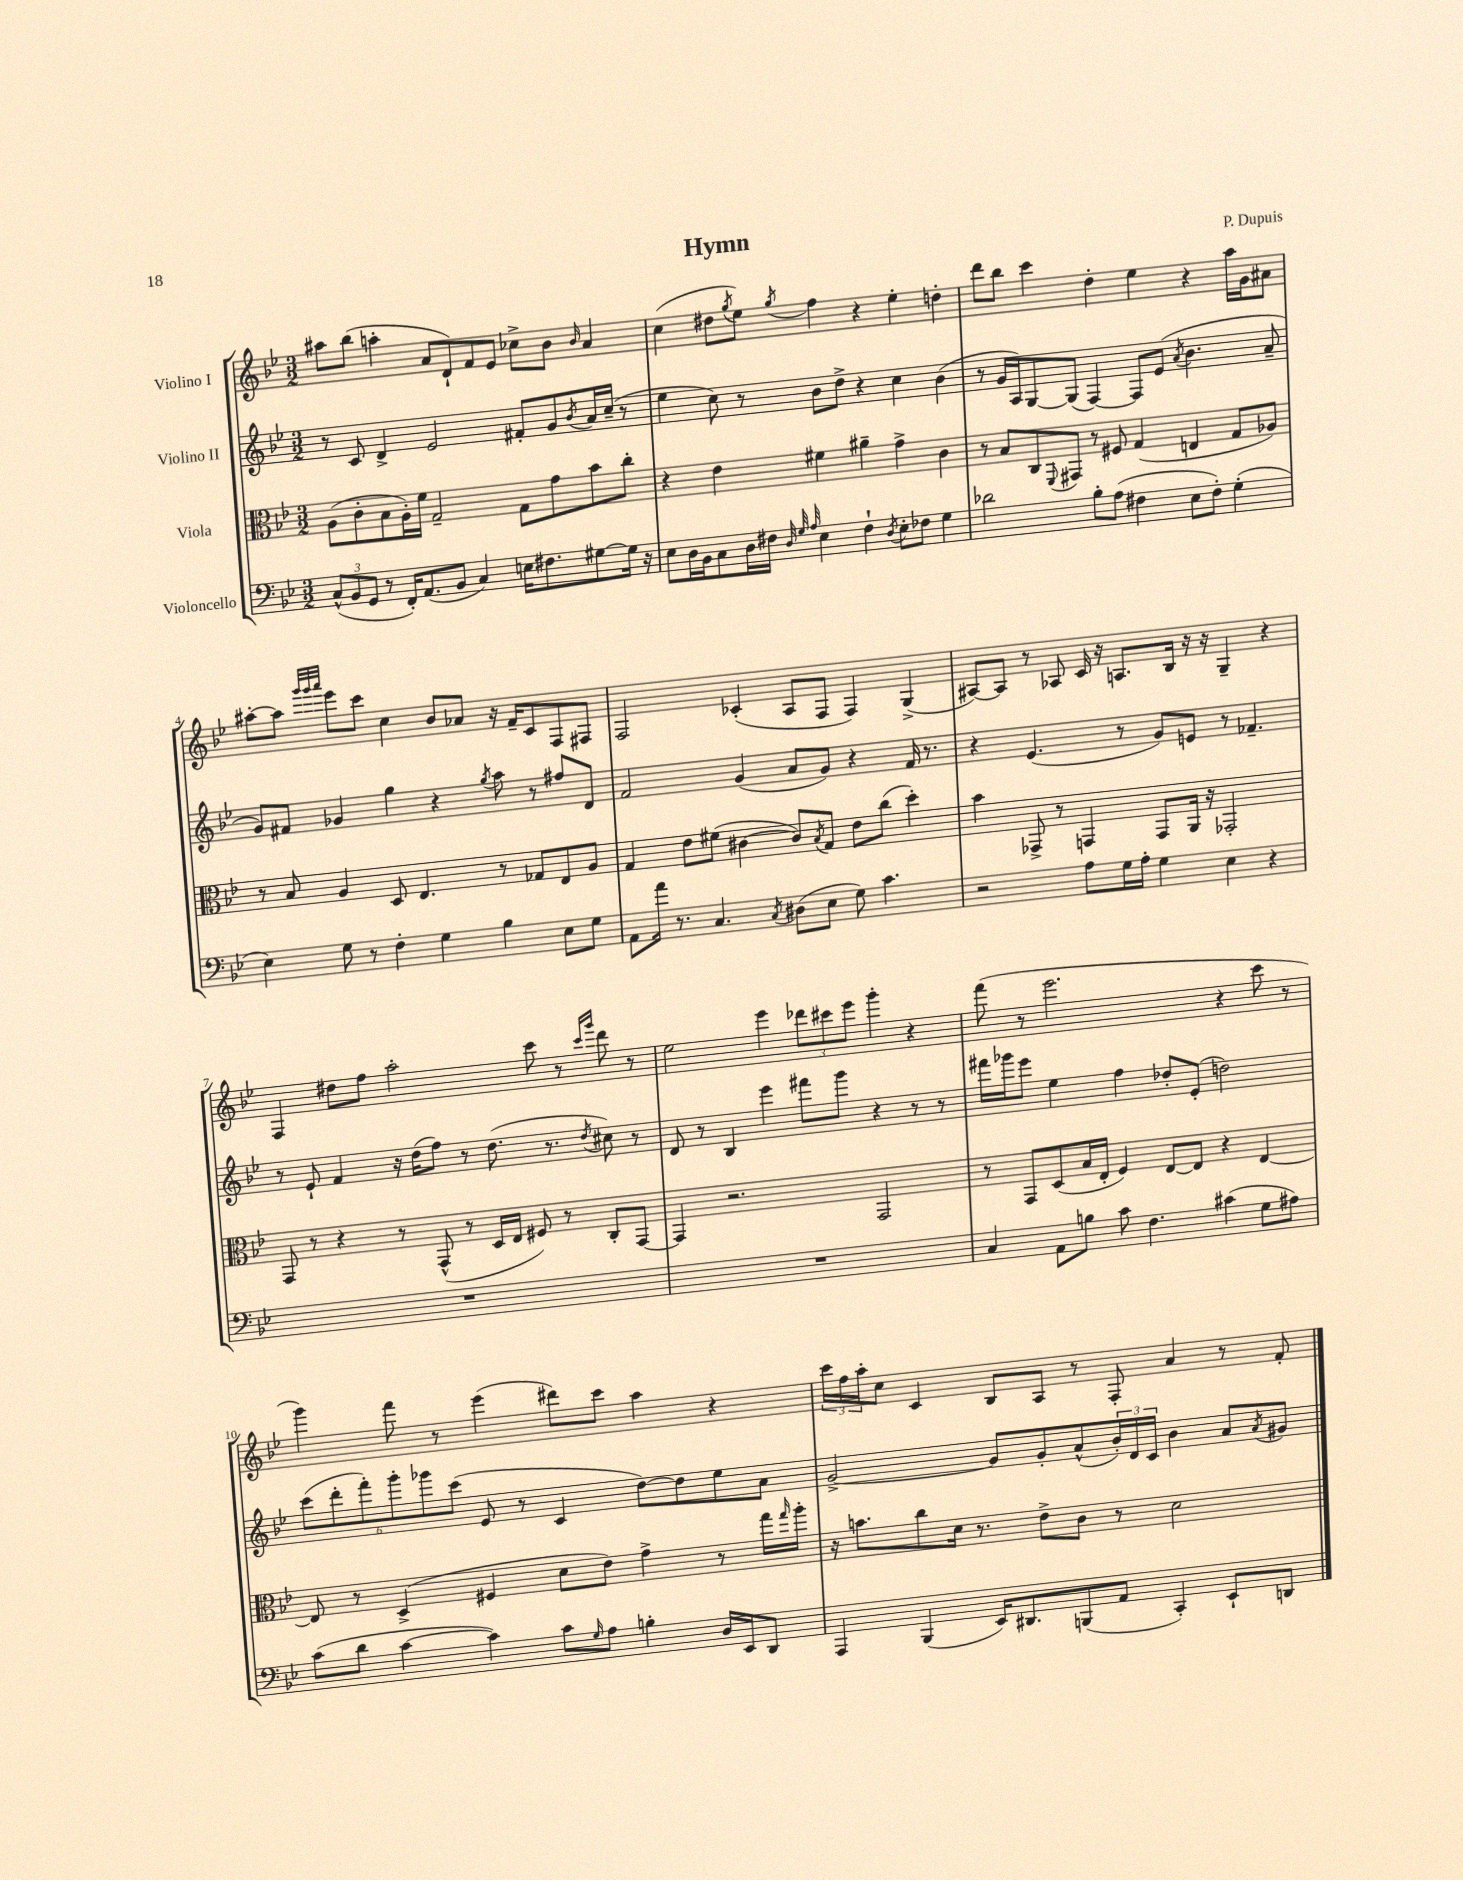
\header { title = "Hymn" composer = "P. Dupuis" }
<<
\new StaffGroup <<
\new Staff = "s0" \with { instrumentName = "Violino I" } {
    \clef treble \key bes \major \numericTimeSignature \time 3/2
    ais''8 bes''8( a''4-. a'8 d'8-!) f'8 ees'8 ces''8-> bes'8 \grace { bes'16 } a'4 |
    c''4( dis''8 \acciaccatura { g''8 } ees''8) \acciaccatura { g''8 } f''4 r4 ees''4-. d''4-. |
    d'''8 bes''8 c'''4 d''4-. ees''4 r4 a''16 g'16 ais'8 |
    ais''8~-. ais''8 \grace { g'''32 g'''32 a'''32 } ees'''8 c'''8 c''4 bes'8 aes'8 r16 f'16-- c'8 f8 fis8 |
    f2 ces'4-.( a8 f8 f4) g4->( |
    ais8~) ais8 r8 aes8 c'16 r16 a8. bes16 r16 r16 g4-- r4 |
    f4 dis''8 f''8 a''2-. c'''8 r8 \grace { c'''16 g'''16 } d'''8 r8 |
    ees''2 ees'''4 \tuplet 3/2 { des'''8 cis'''8 ees'''8 } g'''4-. r4 |
    f'''8( r8 ees'''2. r4 c'''8 r8 |
    g'''4) f'''8 r8 ees'''4( dis'''8) c'''8 a''4 r4 |
    \tuplet 3/2 { c'''16 f''16 a''16-. } c''8 c'4 bes8 a8 r8 f8-. a'4 r8 f'8-. \bar "|." |
}
\new Staff = "s1" \with { instrumentName = "Violino II" } {
    \clef treble \key bes \major \numericTimeSignature \time 3/2
    r8 c'8 d'4-> ees'2 fis'8-. g'8 \acciaccatura { bes'8 } a'16 c''16--( r8 |
    ees''4 c''8) r8 bes'8 d''8-> r4 c''4 bes'4( |
    r8 g'16 a16) g8~ g8( f4~) f8 ees'8( \acciaccatura { a'8 } bes'4. a'8-- |
    g'8) fis'8 ges'4 g''4 r4 \acciaccatura { g''8 } a''8 r8 fis''8 d'8 |
    f'2 g'4( a'8 g'8) r4 f'16 r8. |
    r4 ees'4.( r8 g'8) e'8 r8 fes'4.-- |
    r8 ees'8-! f'4 r16 d''16( f''8) r8 d''8.( r8. \acciaccatura { d''8 } cis''8) r8 |
    d'8 r8 bes4 ees'''4 fis'''8 g'''8 r4 r8 r8 |
    fis'''16 ges'''16 ees'''8 ees''4 f''4 des''8-. ees'8-.( d''2) |
    \tuplet 6/4 { c'''8( d'''8-. f'''8-.) g'''8-. ges'''8 c'''8( } ees'8 r8 c'4 d''8~) d''8 ees''8 a'8 |
    g'2~-> g'8 g'8-. a'8-^( \tuplet 3/2 { bes'16-.) d'16 c'16 } bes'4 a'8 \acciaccatura { a'8 } gis'8 \bar "|." |
}
\new Staff = "s2" \with { instrumentName = "Viola" } {
    \clef alto \key bes \major \numericTimeSignature \time 3/2
    a8( c'8-. bes8 a16-.) f'16 g2-- g8 g'8 bes'8 c''8-. |
    r4 ees'4 fis'4 ais'4-- g'4-> c'4 |
    r8 bes8 c8 \appoggiatura { f,8 } gis,8 r8 fis8 g4( e4 g8 aes8) |
    r8 bes8 a4 d8 ees4. r8 ges8 ees8 a8 |
    g4 ees'8 fis'8( cis'4~ cis'8) \acciaccatura { bes8 } g8 ees'8 c''8( d''4-.) |
    bes'4 ges,8-> r8 g,4 g,8 a,16 r16 ges,2-. |
    g,8 r8 r4 r8 g,8-^( r8 d16 ees16 fis8) r8 c8-. g,8~ |
    g,4 r2. g,2 |
    r8 g,8 d8( bes16 ees16-. f4) ees8~ ees8 r4 ees4~ |
    ees8 r8 d4->( fis4 d'8 ees'8) g'4-> r8 g''16 \grace { g''16 } a''16-. |
    r16 b'8. c''8 d'16 r8. ees'8-> c'8 r8 d'2 \bar "|." |
}
\new Staff = "s3" \with { instrumentName = "Violoncello" } {
    \clef bass \key bes \major \numericTimeSignature \time 3/2
    \tuplet 3/2 { c8-^( bes,8 g,8 } r8 f,16-.) a,8.( bes,8 c4) e16 fis8. gis8~ gis16 r16 |
    ees8 d16 bes,16 c8 d16 fis16 \grace { d32 g32 a32 } ees4 fis4-! \acciaccatura { d8 } ees8-. fes8 g4 |
    des'2 bes8-. a8( fis4 ees8 fis8-.) g4-.( |
    ees4) g8 r8 f4-. g4 bes4 ees8 g8 |
    a,8 a'16 r8. c4. \acciaccatura { c8 } dis8( ees8 g8) c'4. |
    r2 a8 g16 a16-. g4 ees4 r4 |
    R1. |
    R1. |
    c4 a,8 b8 c'8 f4. cis'4( g8 ais8) |
    c'8( d'8 c'4~ c'4) c'8 \grace { g16 } a8 b4-. d16 ees,16 d,8 |
    a,,4 bes,,4( ees,16) dis,8. b,,8( a,8 c,4-.) ees,8-! d,8 \bar "|." |
}
>>
>>
